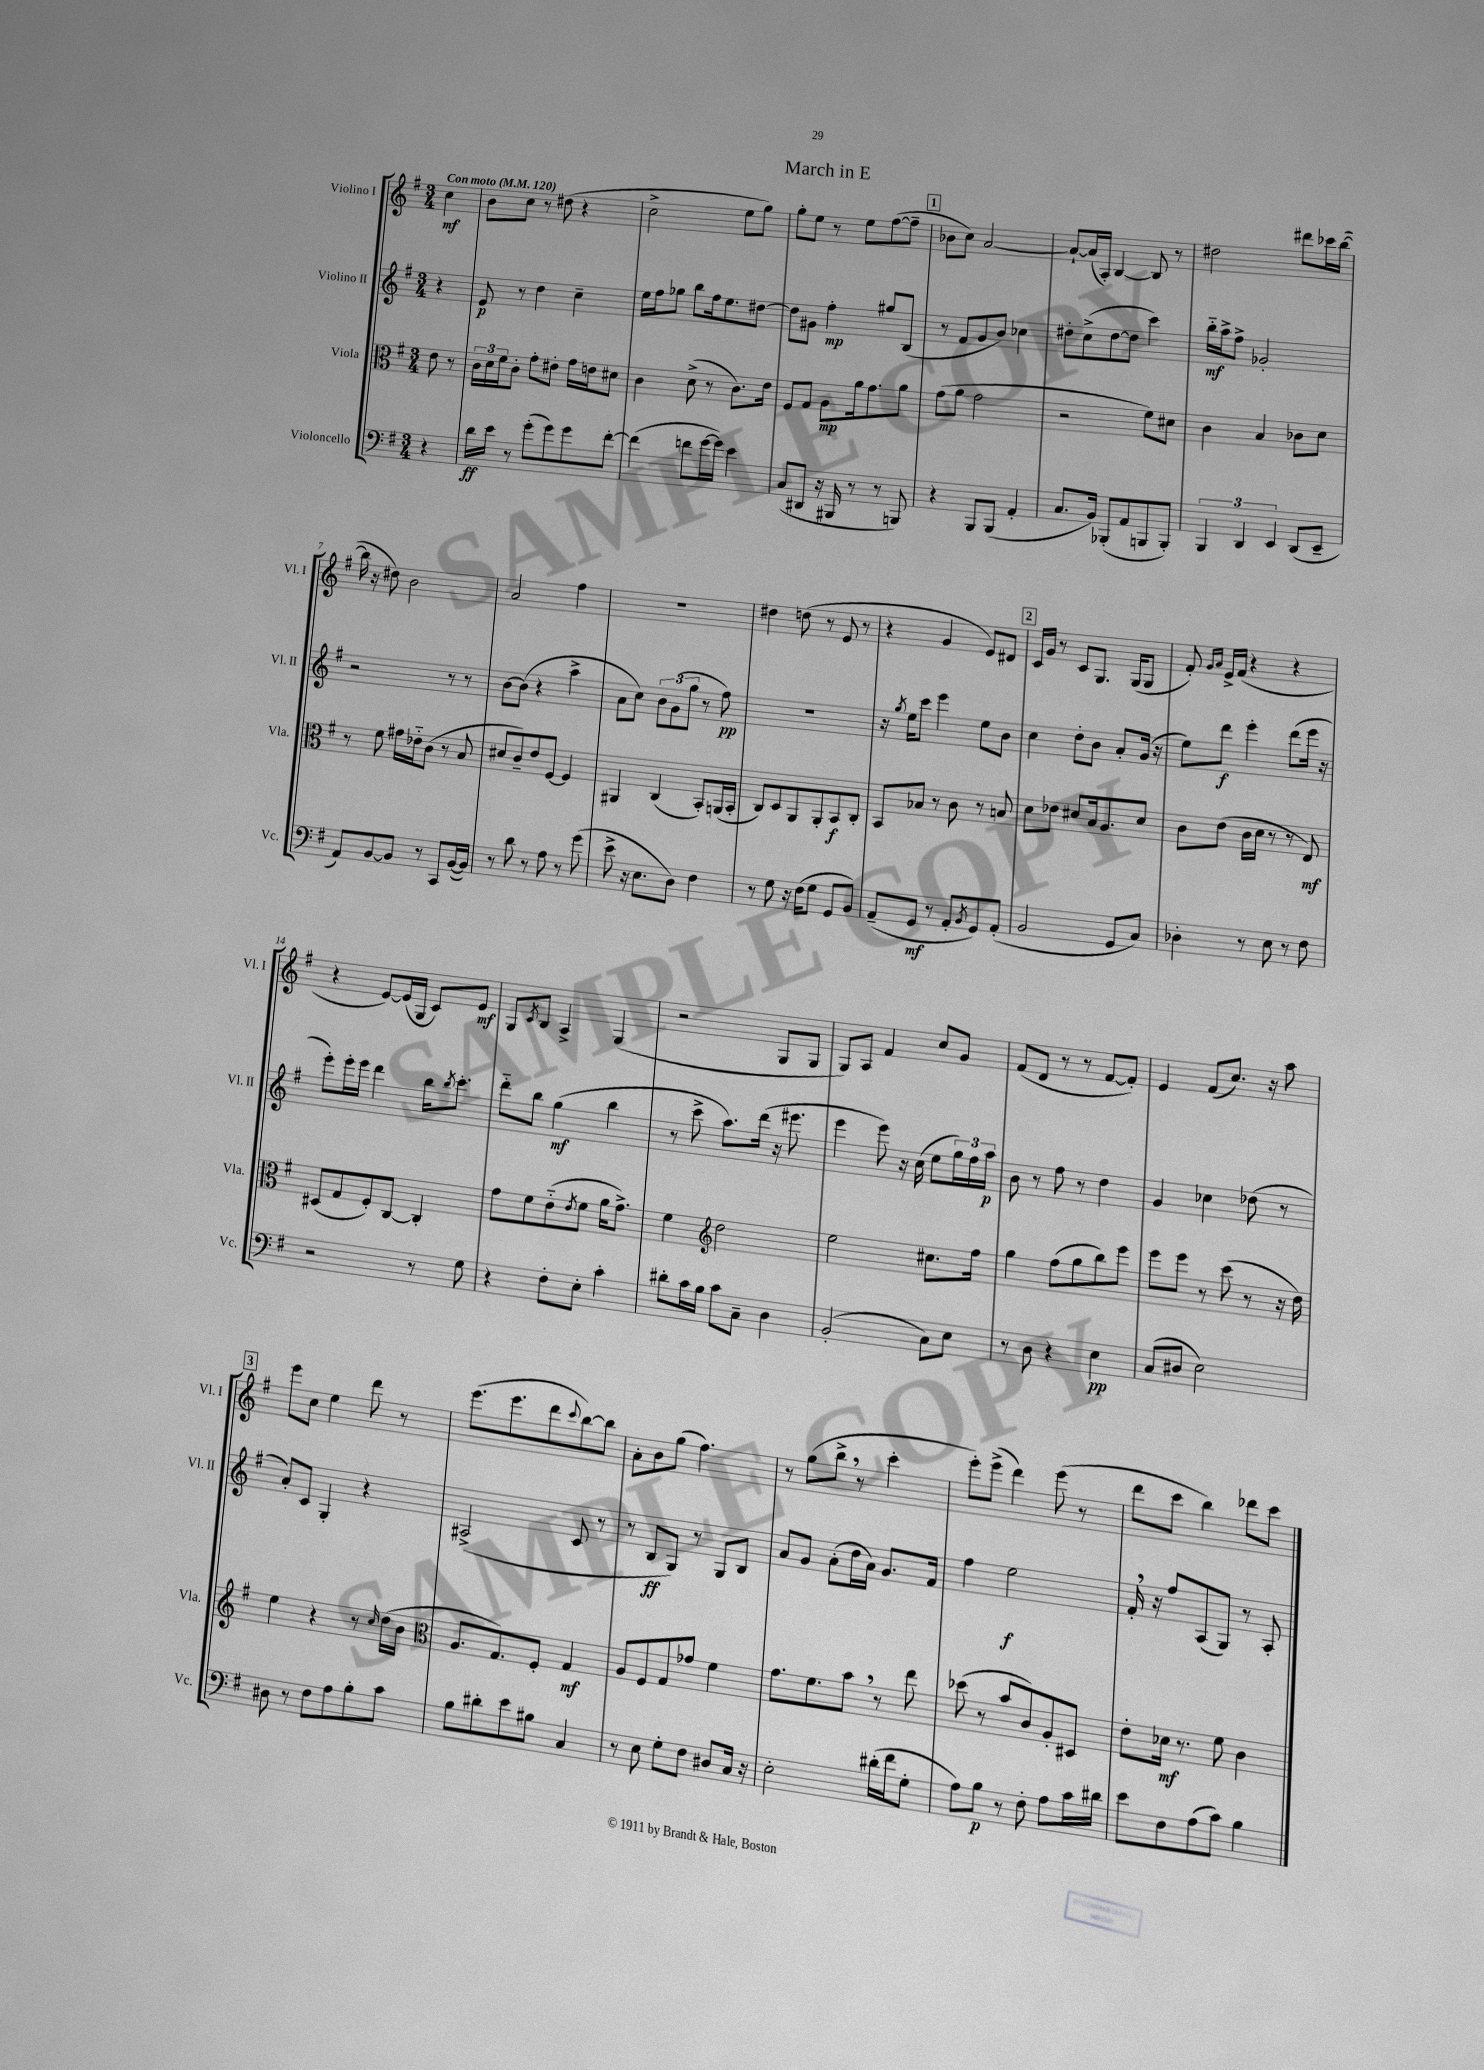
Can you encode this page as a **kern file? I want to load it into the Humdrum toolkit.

**kern	**kern	**kern	**kern
*staff4	*staff3	*staff2	*staff1
*clefF4	*clefC3	*clefG2	*clefG2
*k[f#]	*k[f#]	*k[f#]	*k[f#]
*M3/4	*M3/4	*M3/4	*M3/4
*MM120	*MM120	*MM120	*MM120
4r	8e\	4r	4cc\
.	8r	.	.
=	=	=	=
16d\LL	24c\LL	8e/	8b\L
.	24d\	.	.
16e\JJ	.	.	.
.	24f#\J	.	.
8r	8c'\J	8r	8cc\J
(8g'\L	8g'\L	4dd\	8r
8g\)	8e#'\J	.	(8dd#\
8g\	16g\LL	4cc~\	4r
.	16e\J	.	.
[8f#'\J	8d#\J	.	.
=	=	=	=
(4f#\]	4c\	16ee\LL	2cc^\
.	.	16ff#\J	.
.	.	8gg-\J	.
8f\L	(8d^\	8bb\L	.
[16g\L	8r	16ff#\k	.
16g\]JJ)	.	8.ee\	.
4e\	8.c\L)	.	8ee\L
.	.	[8dd#\J	8gg\J)
.	16e\Jk	.	.
=	=	=	=
(8C/L	8F#/L	8dd#\]L	8gg'\L
8DD#/J	8G/J	8g#\J	8ee\J
16r	8A\L	4ff#'\	8r
16BBB#/	.	.	.
8r	16a\k	.	8ee\L
.	8.g\	.	.
8r	.	8gg#/L	([8ff#\
8BBB/)	8a\J	(8B/J	8ff#~\]J
=	=	=	=
4r	(8g\L	8r	8b-\L
.	8a\J	8f#/L	8cc\J)
8BBB/L	2g\	8g/	[2a/
(8BBB/J	.	8b/J)	.
4AA'/	.	4cc-\	.
=	=	=	=
8.C/L	2r	8dd#'\L	8a`/_L
.	.	(8cc^\	(16a/]L
16BB/Jk)	.	.	16A'/JJ)
(8BBB-'/L	.	[8dd#\	[4B/
8AA/	.	8dd#\]J	.
8BBB/	8f#\L)	4ccc\)	8B/]
8BBB'/J)	8d#\J	.	8r
=	=	=	=
6BBB/	4c\	16bb'~\LL	2dd#\
.	.	16aa^\J	.
.	.	8ff#^\J	.
6DD/	.	.	.
.	4B/	2g-'/	.
6EE/	.	.	.
(8DD/L	8c-\L	.	8ddd#\L
8EE~/J	8d\J	.	16ccc-\L
.	.	.	([16bb\JJ
=	=	=	=
8AA/L)	8r	2r	16bb\]
.	.	.	16r
[8BB/	8f#\	.	8dd#\)
8BB/]J	16g#\LL	.	2b\
.	16e-'~\J	.	.
8r	(8c\J	.	.
8CC/L	8r	8r	.
([16BB/L	8B/	8r	.
16BB/]JJ)	.	.	.
=	=	=	=
8r	8d#/L	[8b\L	2a/
8d\	8c~/)	(8b\]J	.
8r	8e/	4r	.
8A\	[8F#/J	.	.
8r	4F#/]	4aa^\	4ff#\
(8g\	.	.	.
=	=	=	=
8e^\	4AA#/	8a\L	2.r
16r	.	8cc\J)	.
8.E\L	.	.	.
.	(4C/	12b\L	.
.	.	(12g\	.
8D\J)	.	.	.
.	.	12gg\J	.
4F#\	8BB'/L)	8r	.
.	(16AA/L	8ff#\)	.
.	16BB'/JJ	.	.
=	=	=	=
8r	8C/L)	2.r	4dd#\
8G\	8D/	.	.
16r	8AA/	.	(8dd\
(16F#\LK	.	.	.
8G\J	8AA'/	.	8r
8GG/L	8BB/	.	8e/
8BB/J)	8C'/J	.	8r
=	=	=	=
(8AA~/L	8BB/L	16r	4r
.	.	8qgg/	.
.	.	16ee\LK	.
8GG/J	8B-/J	8ccc\J	.
8r	8r	4eee\	4g/
8AA'/L	8c\	.	.
8qBB/	.	.	.
8GG/)	8r	8ee\L	8e/L)
(8AA'/J	8B/	8b\J	8d#/J
=	=	=	=
2BB/	8d\L	4cc\	16c/LL
.	.	.	16g/JJ
.	8e-\J	.	8r
.	8d#/L	8dd'\L	8c/L
.	16B/k	8b\J	8.G/J
.	8.A/	.	.
8GG/L	.	8a'/L	.
.	.	.	(16G/LK
8C/J)	8d#/J	(16g/Jk	8G/J
.	.	16r	.
=	=	=	=
4D-'\	8c\L	8ee\L)	8f#'/)
.	.	.	16qqg/LL
.	.	.	16qqa/JJ
.	(8e\J	8ddd\J	16e^/LL
.	.	.	(16f#/JJ
8r	16c\LL	4eee'\	4r
.	16d\JJ	.	.
8E\	8r	.	.
8r	8r	(8ddd\L	4r
8F#\	8E/)	16eee\Jk	.
.	.	16r	.
=	=	=	=
2r	(8D#/L	8eee'\L)	4r
.	8G/	16eee'\L	.
.	.	16eee\JJ	.
.	8F#'/)	4ddd\	[8e/L)
.	[8C/J	.	(16e/]L
.	.	.	16G/JJ
8r	4C'/]	16bb\LK	8c/L)
.	.	8qbb/	.
.	.	8.ccc'\J	.
8G\	.	.	8e/J
=	=	=	=
4r	8g\L	8ddd'~\L	8G/L
.	.	.	8qc/
.	8f#\	8bb\J	8B/J
8F#'\L	(8e'~\	(4gg\	4A^/
.	8qe/	.	.
8E'\J	8f#\J	.	.
4c'\	16a\LK	4bb\	(4G/
.	8.g^\J)	.	.
=	=	=	=
8d#'\L	4f#\	8r	2r
16c\L	.	8ccc^\	.
16B\JJ	.	.	.
*	*clefG2	*	*
8c\L	2dd\	8.aa\L)	.
8C~\J	.	.	.
.	.	(16ddd\Jk	.
4D\	.	16r	8G/L
.	.	8.eee#\	.
.	.	.	8G/J
=	=	=	=
(2BB'/	2ee\	4eee\	8G/L)
.	.	.	8A/J
.	.	8eee\)	4f#/
.	.	16r	.
.	.	(16cc\	.
8C\L)	8.cc#\L	8ee\L	8cc/L
8E\J	.	24gg\L)	8g/J
.	.	24ff#\	.
.	16ff#\Jk	.	.
.	.	24aa\JJ	.
=	=	=	=
8r	4gg\	8b\	(8f#/L
8D\	.	8r	8d/J
4r	(8ff#\L	8ff#\	8r
.	8gg\	8r	8r
4E\	8bb\)	4dd\	[8f#/L
.	8eee\J	.	8f#'/]J)
=	=	=	=
(8C/L	8eee\L	4g/	4e/
8D#/J	8eee\J	.	.
2E\)	8r	4cc-\	(8f#/L
.	(8ccc\	.	8.cc/J)
.	8r	(8dd-\	.
.	.	.	16r
.	16r	8r	8aa\
.	16dd\)	.	.
=	=	=	=
8D#\	4ee\	8a'/L)	8eee\L
8r	.	8c/J	8cc\J
8F#\L	4r	4G'/	4ee\
8A\	.	.	.
8B'\	8r	4r	8ddd\
.	16qqcc/	.	.
8c\J	(16dd\LL	.	8r
.	16b\JJ	.	.
=	=	=	=
*	*clefC3	*	*
8B\L	8.A/L	(2A#^/	(8.eee\L
8d#'\	.	.	.
.	8.G/)	.	8.eee\
8e\	.	.	.
8B#\J	8F#'/J	.	8ddd\
.	.	.	8qqccc/
4C/	4G/	8c/	[8bb\)
.	.	8r	8bb\]J
=	=	=	=
8r	8A/L	8r	8a'\L
8E\	8F#/	8B/L	8b\
8G'\L	8G/	8G/J)	(8gg\J
8F#\J	8g-/J	8r	4.ff#\)
8D#/L	4f#\	8G/L	.
16C/Jk	.	8B/J	.
16r	.	.	.
=	=	=	=
2E'\	8.g\L	8a/L	8r
.	.	8g/J	(8gg\L
.	8.f#\	.	.
.	.	(8a'\L	8bb^\J
.	8b\J	16dd\L	8r
.	.	16a\JJ)	.
(16d#'\LL	8r	8.g/L	4ccc'\
16f#\J	.	.	.
8G'\J	8ee\	.	.
.	.	16f#/Jk	.
=	=	=	=
8A\L)	(8dd-\	4ff#\	8eee'\L)
8B\J	8r	.	(8eee^\J
8r	8b/L	2ee\	4ddd\)
8F#'\	8c/)	.	.
8A\L	8A'/	.	(8eee\
16c\L	8D#/J	.	8r
16d#\JJ	.	.	.
=	=	=	=
8e\L	8e'\L	16f#'/	8ddd\L
.	.	16r	.
8F#\	16d-\Jk	8ff#/L	8ccc\J
.	8.r	.	.
(8A\	.	(8A/	4bb\)
8c\J)	8f#\	8G/J)	.
4B\	4c\	8r	8ddd-\L
.	.	8A'/	8ccc\J
==	==	==	==
*-	*-	*-	*-
